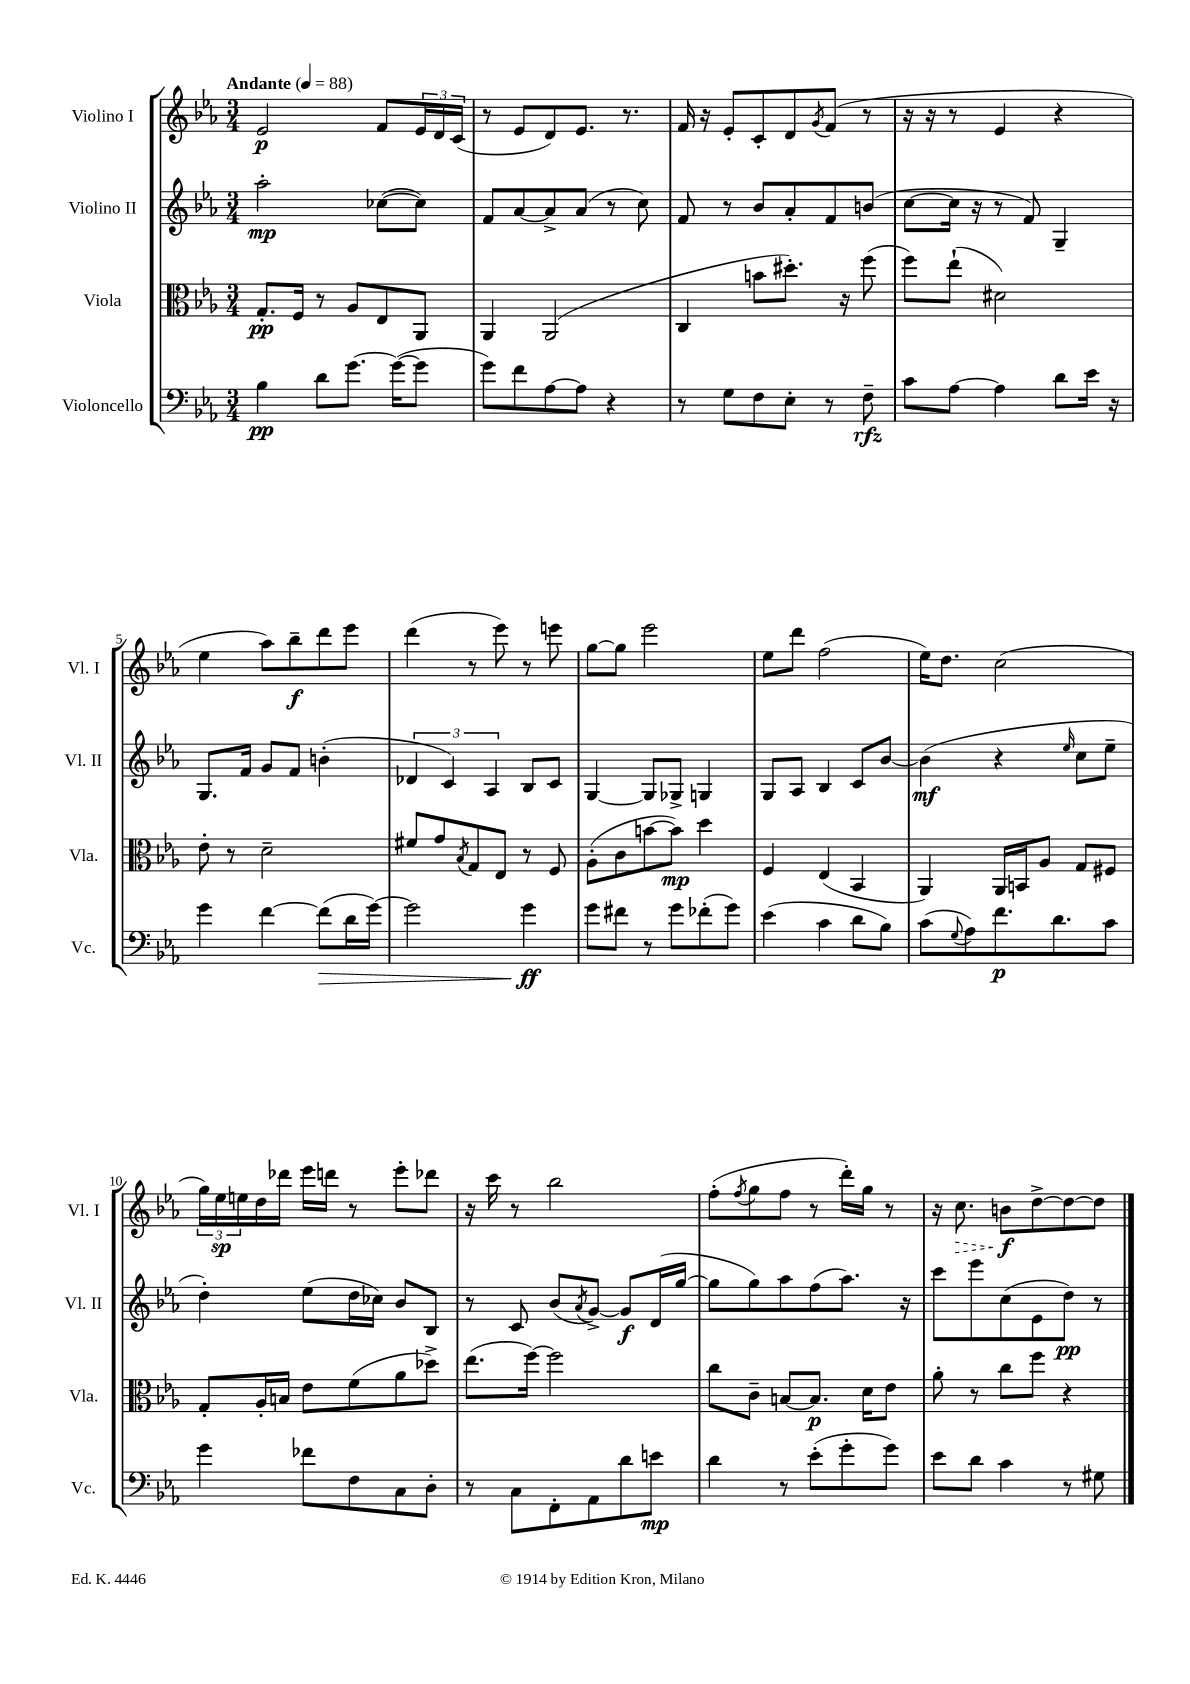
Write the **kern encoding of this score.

**kern	**kern	**kern	**kern
*staff4	*staff3	*staff2	*staff1
*clefF4	*clefC3	*clefG2	*clefG2
*k[b-e-a-]	*k[b-e-a-]	*k[b-e-a-]	*k[b-e-a-]
*M3/4	*M3/4	*M3/4	*M3/4
*MM88	*MM88	*MM88	*MM88
4B-\	8.G'/L	2aa-'\	2e-/
.	16F/Jk	.	.
8d\L	8r	.	.
[8.g\J	8A-/L	.	.
.	8E-/	([8cc-\L	8f/L
(16g\_LK	.	.	.
8g\]J	8AA-/J	8cc-\]J)	24e-/L
.	.	.	24d/
.	.	.	(24c/JJ
=	=	=	=
8g\L)	4AA-/	8f/L	8r
8f\	.	[8a-/	8e-/L
[8A-\	(2AA-/	8a-^/]	8d/)
8A-\]J	.	(8a-/J	8.e-/J
4r	.	8r	.
.	.	.	8.r
.	.	8cc\)	.
=	=	=	=
8r	4C/	8f/	16f/
.	.	.	16r
8G\L	.	8r	8e-'/L
8F\	8b\L	8b-/L	8c'/
8E-'\J	8.dd#'\J)	8a-'/	8d/
.	.	.	8qg/
8r	.	8f/	(8f/J
.	16r	.	.
8F~\	(8ff\	(8b/J	8r
=	=	=	=
8c\L	8ff\L)	[8cc\L	16r
.	.	.	16r
[8A-\J	(8ee-`\J	16cc\]Jk	8r
.	.	16r	.
4A-\]	2d#\)	8r	4e-/
.	.	8f/)	.
8d\L	.	4G~/	4r
16e-\Jk	.	.	.
16r	.	.	.
=	=	=	=
4g\	8e-'\	8.G/L	4ee-\
.	8r	.	.
.	.	16f/Jk	.
[4f\	2d~\	8g/L	8aa-\L)
.	.	8f/J	8bb-~\
(8f\]L	.	(4b'\	8ddd\
16d\L	.	.	8eee-\J
[16g\JJ)	.	.	.
=	=	=	=
2g\]	8f#/L	6d-/	(4ddd\
.	8g/	.	.
.	.	6c/)	.
.	8qB-/	.	.
.	8G/	.	8r
.	.	6A-/	.
.	8E-/J	.	8eee-\)
4g\	8r	8B-/L	8r
.	8F/	8c/J	8eee\
=	=	=	=
8g\L	(8A-'\L	[4G/	[8gg\L
8f#\J	8c\	.	8gg\]J
8r	[8b\	8G/]L	2eee-\
8g\L	8b\]J)	8G-^/J	.
(8f-'\	4dd\	4G/	.
8g\J)	.	.	.
=	=	=	=
(4e-\	4F/	8G/L	8ee-\L
.	.	8A-/J	8ddd\J
4c\	(4E-/	4B-/	(2ff\
8d\L	4BB-/	8c/L	.
8B-\J)	.	[8b-/J	.
=	=	=	=
(8c\L	4AA-/)	(4b-\]	16ee-\LK)
.	.	.	8.dd\J
8qqG/	.	.	.
8A-\)	.	.	.
8.f\	16AA-/LL	4r	(2cc\
.	16BB/J	.	.
.	8A-/J	.	.
8.d\	.	.	.
.	.	16qqee-/	.
.	8G/L	8cc\L	.
8c\J	8F#/J	8ee-~\J	.
=	=	=	=
4g\	8G'/L	4dd'\)	24gg\LL)
.	.	.	24ee-\
.	.	.	24ee\
.	16A-'/L	.	16dd\
.	16B/JJ	.	16ddd-\JJ
8f-\L	8e-\L	(8ee-\L	16eee-\LL
.	.	.	16ddd\JJ
8F\	(8f\	16dd\L	8r
.	.	16cc-\JJ)	.
8C\	8a-\	8b-/L	8eee-'\L
8D'\J	8dd-^\J)	8B-/J	8ddd-\J
=	=	=	=
8r	(8.ee-\L	8r	16r
.	.	.	16ccc\
8C\L	.	8c/	8r
.	[16ff\Jk)	.	.
8FF'\	2ff\]	(8b-/L	2bb-\
.	.	8qa-/	.
8AA-\	.	[8g^/J)	.
8d\	.	8g/]L	.
8e\J	.	(16d/L	.
.	.	[16gg/JJ	.
=	=	=	=
4d\	8cc\L	8gg\]L	(8ff'\L
.	.	.	8qff/
.	8c~\J	8gg\)	8gg\
8r	[8B/L	8aa-\	8ff\J
(8e-'\L	8.B/]J	(8ff\	8r
8g'\	.	8.aa-\J)	16ddd'\LL)
.	16d\LK	.	16gg\JJ
8g\J)	8e-\J	.	8r
.	.	16r	.
=	=	=	=
8e-\L	8a-'\	8ccc\L	16r
.	.	.	8.cc\
8d\J	8r	8eee-\	.
4c\	8cc\L	(8cc\	8b\L
.	8ff\J	8e-\	[8dd^\
8r	4r	8dd\J)	8dd\_
8G#\	.	8r	8dd\]J
==	==	==	==
*-	*-	*-	*-
